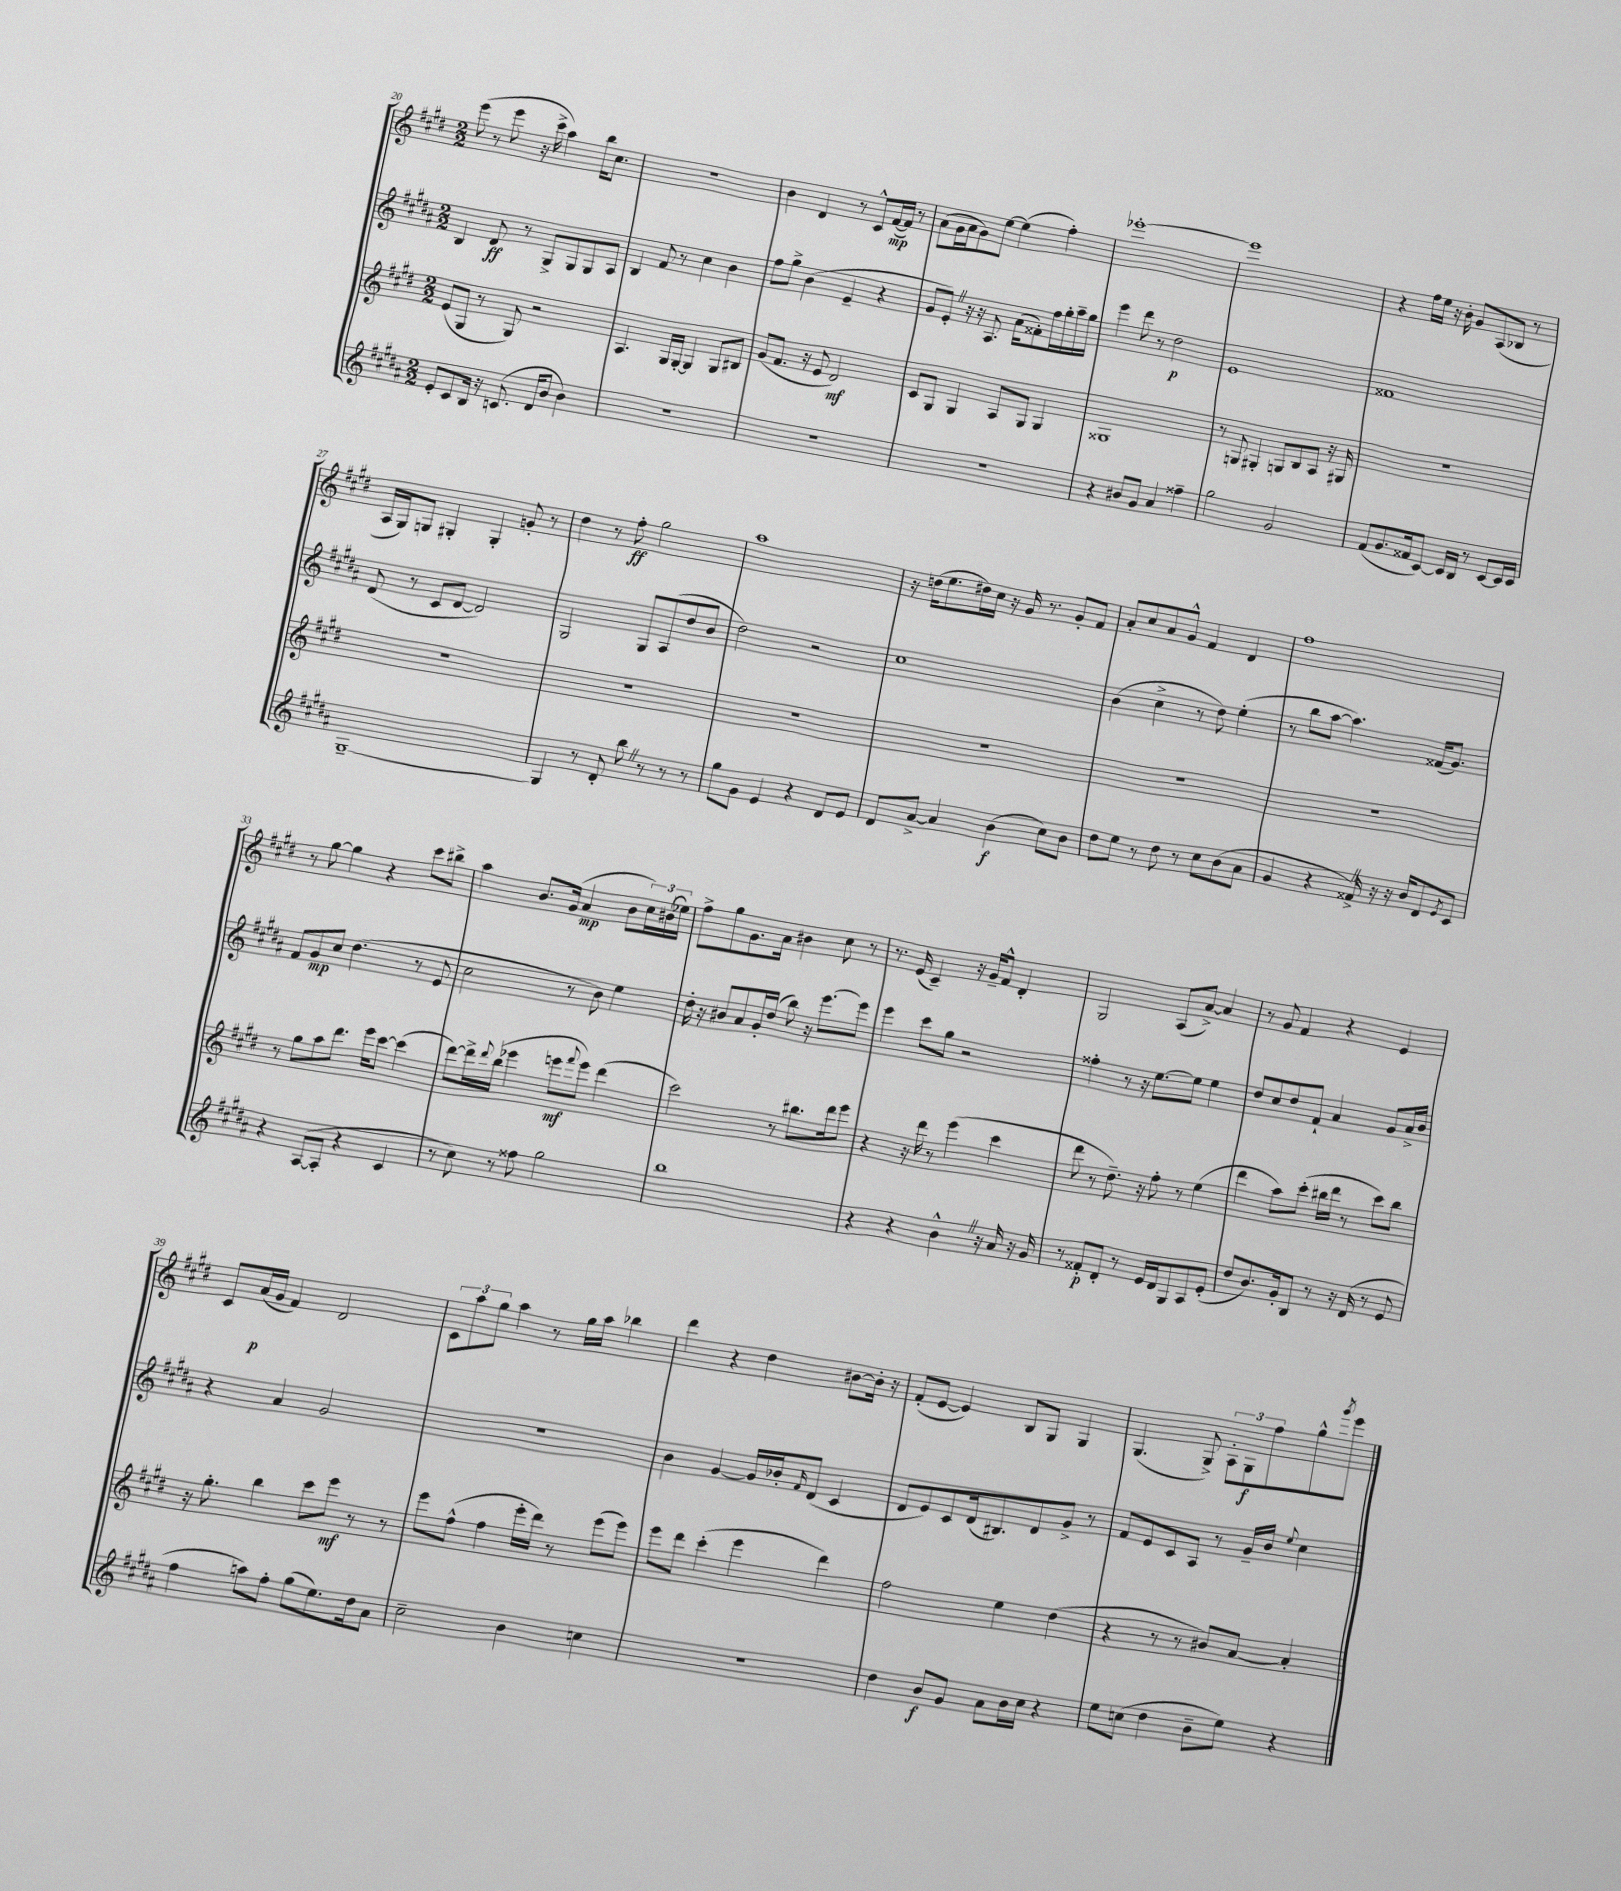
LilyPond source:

<<
\new StaffGroup <<
\new Staff = "s0" {
    \clef treble \key e \major \numericTimeSignature \time 2/2
    e'''8( r8 e'''8 r16 cis'''16-> a''4) b''16 cis''8. |
    R1 |
    b'4 dis'4 r8 cis'8-^ fis'16~\mp( fis'16) r8 |
    a'8( gis'16 a'16 gis'8) e''8~ e''4( fis''4-.) |
    ees'''1~-. |
    ees'''1 |
    r4 fis''16 e''16 r16 b'16-. gis'8 a8( bes8 r8 |
    a16 gis16) g8 gis4-. gis4-. g'8-. r8 |
    dis''4 r8 fis''8-.\ff gis''2 |
    a''1 |
    r16 d''16( e''8. dis''16) cis''16 r16 gis'16 r8. gis'8-. fis'8 |
    a'8-. cis''8 a'8 gis'8-^ fis'4 dis'4 |
    fis''1 |
    r8 gis''8~ gis''4 r4 cis'''8 bis''8-> |
    a''4 b'8. gis'16( a'4\mp b'8 \tuplet 3/2 { cis''16) bis'16( ees''16) } |
    fis''8-> gis''8 gis'8. a'16 bis'4 cis''8 r8 |
    r8. e'16( cis'4--) r16 gis'16-- fis'8-^ dis'4-. |
    gis2 a8( a'8~->) a'4 |
    r8 gis'8 fis'4 r4 e'4 |
    cis'8 a'16\p( gis'16 fis'4) dis'2 |
    \tuplet 3/2 { cis'8 a''8 gis''8 } a''4 r8 gis''16 a''16 bes''4 |
    dis'''4 r4 dis''4 bis'8~ bis'16-. r16 |
    fis'8-.( e'8~ e'4) b8 gis8 gis4 |
    gis4.( gis8->) \tuplet 3/2 { a8-. gis8\f fis''8 } gis''8-^ \acciaccatura { gis'''8 } e'''8 \bar "|." |
}
\new Staff = "s1" {
    \clef treble \key b \major \numericTimeSignature \time 2/2
    b4 dis'8\ff r8 gis8-> gis8 gis8 ais8 |
    b4 fis'8 r8 cis''4 b'4 |
    fis''8 gis''8-> b'4( e'4-- r4 |
    gis'8 e'8-.) \once \override BreathingSign.text = \markup { \musicglyph "scripts.caesura.straight" } \breathe r16 r16 ais8. ais'16( fisis'8-.) fis''16 gis''16-. ais''16-- gis''16 |
    e'''4 dis'''8 r8 dis''2\p |
    e'1 |
    fisis'1 |
    dis'8( r8 cis'8 dis'8~ dis'2) |
    gis2 gis8 ais8( dis''8 b'8 |
    dis''2) r2 |
    cis''1 |
    b'4( cis''4-> r8 dis''8) e''4-.( |
    r8 b''8 ais''8~ ais''4.) fisis'16( gis'8.) |
    fis'8 gis'8\mp cis''8 dis''4.( r8 e'8 |
    cis''2 r8 b'8) e''4 |
    dis''16-. r16 bis'8 ais'8 gis'16-. dis''16( b''8) r16 e'''8.~ e'''8 |
    e'''4 cis'''8 gis''8 r2 |
    fisis''4-. r8 r16 e''8.~ e''8 e''4 |
    dis''8 cis''8 dis''8 fis'8-! ais'4 gis'8 ais'16-> b'16 |
    r4 ais'4 gis'2 |
    R1 |
    b'4 gis'4~ gis'16 bes'16-. \grace { fis'16 } dis'8( cis'4 |
    dis'8 e'8) cis'8 dis'16( bis8.) dis'8 gis'8-> r8 |
    fis'8 e'8 cis'8 ais8 r8 gis'16-- b'16 \appoggiatura { e''8 } cis''4 \bar "|." |
}
\new Staff = "s2" {
    \clef treble \key e \major \numericTimeSignature \time 2/2
    e'8( gis8 r8 gis8) r2 |
    a4. gis16 gis16~-. gis4 gis8 bis8 |
    gis'8( fis'8. r16 e'8 dis'2\mf) |
    cis'8 gis8 gis4 a8 gis8 gis4 |
    gisis1 |
    r8 g8 gis4-. g8 b8 a8 r16 gis16 |
    R1 |
    R1 |
    R1 |
    R1 |
    R1 |
    R1 |
    R1 |
    r8 gis''8 a''8 dis'''8. e'''16 cis'''8~ cis'''4( |
    dis'''8~) dis'''16-> \appoggiatura { dis'''8 } b''16( ees'''4 e'''8\mf \appoggiatura { fis'''8 } e'''8) dis'''4( |
    cis'''2) r8 bis''8. dis'''16 e'''8 |
    r4 r16 dis'''16 r8 e'''4( cis'''4 |
    dis'''8 r8 dis''8.--) r16 fis''8-. r8 e''4( |
    dis'''4 a''8) cis'''8-.( bis''16 dis'''16 r8 cis'''8) bis''8 |
    r16 gis''8.-. b''4 cis'''8 e'''8\mf r8 r8 |
    e'''8 fis''8-^( fis''4 e'''16-. dis'''16) r8 e'''8( e'''8) |
    e'''8 dis'''8 cis'''4-.( e'''4 dis'''4) |
    fis''2 e''4 dis''4( |
    r4 r8 r8 bis'8) a'8~ a'4-. \bar "|." |
}
\new Staff = "s3" {
    \clef treble \key b \major \numericTimeSignature \time 2/2
    e'8-. cis'8 b16 r16 c'8.( dis'16 b'8 b'4) |
    R1 |
    R1 |
    R1 |
    r4 bis'8 gis'8 ais'4 fisis''4-- |
    gis''2 gis'2 |
    fis'8( gis'8. fisis'16 cis'8~) cis'16 b16 r8 cis'8~ cis'16 cis'16 |
    gis1~-- |
    gis4 r8 dis'8-. b''8 \once \override BreathingSign.text = \markup { \musicglyph "scripts.caesura.straight" } \breathe r8 r8 r8 |
    gis''8 gis'8 e'4 r4 dis'8 e'8 |
    dis'8 ais'8~-> ais'4 b'4\f( cis''8) b'8 |
    dis''8 e''8 r8 dis''8 r8 cis''8 b'8( ais'8 |
    gis'4 r4 fisis'16->) \once \override BreathingSign.text = \markup { \musicglyph "scripts.caesura.straight" } \breathe r16 r16 b'16 dis'8 \acciaccatura { e'8 } cis'8 |
    r4 ais8~( ais8-. r4 cis'4 |
    r8 cis''8) r8 fisis''8 gis''2 |
    b''1 |
    r4 r4 b'4-^ \once \override BreathingSign.text = \markup { \musicglyph "scripts.caesura.straight" } \breathe r16 ais'16 r16 gis'16 |
    r8 fisis'8-.\p dis'8-. r8 e'16 dis'16 gis8 ais8 e'8-.( |
    dis''8 b'8.) gis'16-. b8 r8 r16 dis'16( r8 e'8 |
    fis''4 a''8) fis''8-. gis''8( e''8.) dis''16 ais'8 |
    cis''2-- b'4 c''4 |
    R1 |
    dis''4 b'8\f gis'8 ais'8 b'16 cis''16 r4 |
    e''8 c''8( dis''4 b'8-- e''8) r4 \bar "|." |
}
>>
>>
\layout { \context { \Score currentBarNumber = #20 } }
